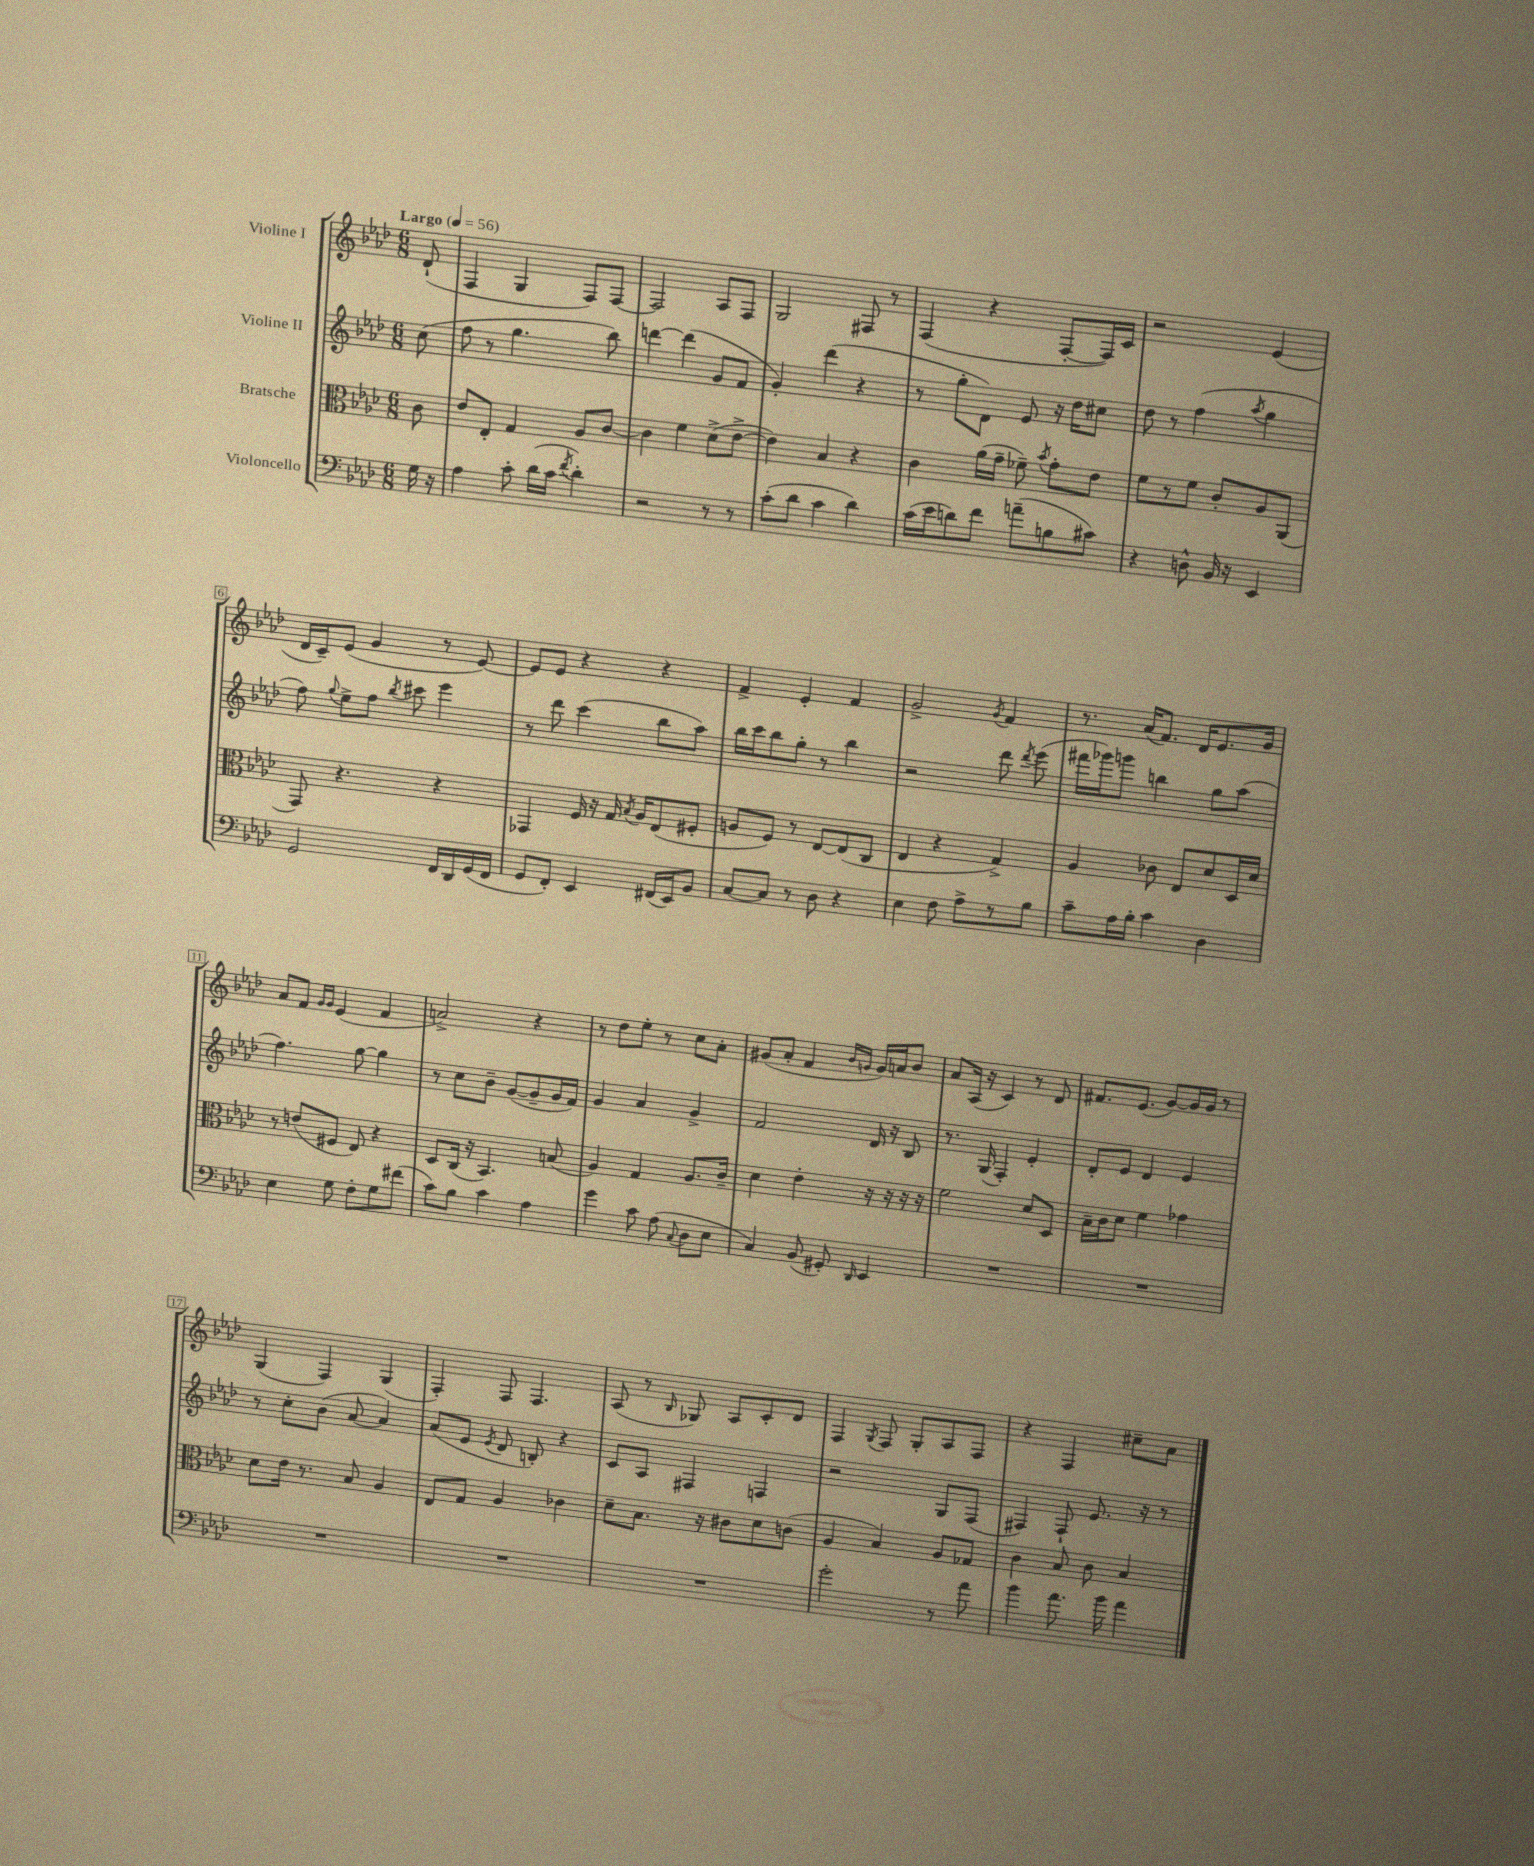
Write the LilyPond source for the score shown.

<<
\new StaffGroup <<
\new Staff = "s0" \with { instrumentName = "Violine I" } {
    \clef treble \key aes \major \numericTimeSignature \time 6/8 \partial 8 \tempo "Largo" 4 = 56
    \autoBeamOff des'8-!( |
    f4 g4 f8[) f8]~ |
    f2 aes8[ f8] |
    g2 fis8 r8 |
    f4( r4 f8[~-. f16) c'16] |
    r2 ees'4( |
    des'16[ c'16--) ees'8]( g'4 r8 ees'8~) |
    ees'8[ ees'8] r4 r4 |
    f'4-> ees'4-. f'4 |
    g'2-> \acciaccatura { g'8 } f'4 |
    r8. aes'16[( f'8.]) des'16[ ees'8. g'16] |
    aes'8[ f'8] \grace { g'16[ g'16] } ees'4( f'4 |
    a'2->) r4 |
    r8 des''8[ ees''8]-. r8 c''8[ aes'8]-. |
    gis'8[( aes'8]-. f'4 \grace { bes'16[ g'16] } g'16[) a'16 bes'8] |
    aes'8[ aes16]( r16 c'4) r8 des'8 |
    fis'8.[ ees'8.]( g'8[~) g'16 g'16] r8 |
    g4( f4) g4( |
    f4-.) f8 f4. |
    aes8( r8 \grace { bes16 } ges8) aes8[ c'8-. des'8] |
    f4 \acciaccatura { g8 } f8 g8[-. aes8 f8] |
    r4 f4 cis''8[-- aes'8] \bar "|." |
}
\new Staff = "s1" \with { instrumentName = "Violine II" } {
    \clef treble \key aes \major \numericTimeSignature \time 6/8 \partial 8
    \autoBeamOff c''8( |
    f''8 r8 g''4. bes''8) |
    d'''4~ d'''4( g'8[ f'8] |
    g'4-.) des'''4( r4 |
    r8 g''8[-. des'8]) ees'8 r16 des''16[ cis''8] |
    des''8 r8 f''4( \acciaccatura { aes''8 } g''4 |
    f''8) \appoggiatura { g''8 } ees''8[-> f''8] \acciaccatura { bes''8 } cis'''8 ees'''4 |
    r8 des'''8 c'''4( bes''8[ aes''8]) |
    bes''16[ c'''16 bes''8 g''8]-. r8 bes''4 |
    r2 des'''8 \acciaccatura { des'''8 } ees'''8( |
    fis'''16[ ges'''16) g'''8] b''4 g''8[ aes''8]( |
    f''4.) g''8~ g''4 |
    r8 c''8[ bes'8]-- g'8[~( g'8-- g'16 f'16]) |
    g'4 aes'4 g'4-> |
    f'2 des'16 r16 bes8 |
    r8. g16( f4-.) ees'4-. |
    des'8[-. ees'8] des'4 ees'4 |
    r8 c''8[-. bes'8]( aes'8~ aes'4) |
    aes'8[( ees'8] \acciaccatura { ees'8 } des'8 b8-.) r4 |
    c'8[ aes8] fis4 f4 |
    r2 g8[ f8]( |
    fis4) fis8-! ees'8. r16 r8 \bar "|." |
}
\new Staff = "s2" \with { instrumentName = "Bratsche" } {
    \clef alto \key aes \major \numericTimeSignature \time 6/8 \partial 8
    \autoBeamOff c'8 |
    ees'8[ ees8]-. g4 aes8[ c'8]~ |
    c'4 f'4 des'8[->( ees'8]~-> |
    ees'4) bes4 r4 |
    c'4 aes'16[( g'16]-- fes'8--) \acciaccatura { bes'8 } g'8[-. ees'8] |
    f'8[ r8 f'8] c'8[-. aes8 aes,8]( |
    g,8) r4. r4 |
    ges,4 f16 r16 g16 \acciaccatura { bes8 } aes16[ ees8( fis8]-. |
    a8[ f8]) r8 ees8[~ ees8( c8] |
    ees4 r4 g4->) |
    aes4 ces'8 ees8[ des'8 des16 des'16] |
    r8 e'8[( fis8] ees8) r4 |
    des8[ c16]( r16 bes,4.) b8( |
    aes4) g4 aes8.[ c'16]-- |
    des'4 ees'4-. r16 r16 r16 r16 |
    f'2 des'8[ des8] |
    bes16[-- c'16 des'8] f'4 ges'4 |
    des'8[ ees'16] r8. bes8 aes4 |
    ees8[ g8] aes4 ces'4 |
    des'8[-- bes8.] r16 cis'8[ des'8 c'8]( |
    aes4 bes4) aes8[ ges8] |
    c'4 bes8 c'8 bes4 \bar "|." |
}
\new Staff = "s3" \with { instrumentName = "Violoncello" } {
    \clef bass \key aes \major \numericTimeSignature \time 6/8 \partial 8
    \autoBeamOff g16 r16 |
    aes4 c'8-. des'16[( c'16] \acciaccatura { f'8 } des'4-.) |
    r2 r8 r8 |
    c'8[-.( des'8] c'4 des'4) |
    c'16[( ees'16 d'8) f'8] a'8[--( b8 cis'8]) |
    r4 d8-^ bes,16 r16 ees,4 |
    g,2 f,16[ des,16 g,16( f,16] |
    g,8[ f,8]-.) ees,4 fis,16[( ees,16) bes,8] |
    c8[~ c8] r8 des8 r4 |
    ees4 f8 aes8[-> r8 bes8] |
    c'8[-- aes16 bes16]-. c'4 des4 |
    ees4 g8 f8[-. g8 fis'8]( |
    c'8[) bes8] c'4 aes4 |
    g'4 c'8 aes8( \appoggiatura { c8 } des8[ ees8] |
    c4) bes,8( gis,8-.) \grace { des,16 } ees,4 |
    R2. |
    R2. |
    R2. |
    R2. |
    R2. |
    g'2-. r8 aes'8 |
    bes'4 aes'8. bes'16 aes'4 \bar "|." |
}
>>
>>
\layout { \context { \Score \override BarNumber.stencil = #(make-stencil-boxer 0.1 0.3 ly:text-interface::print) } }
